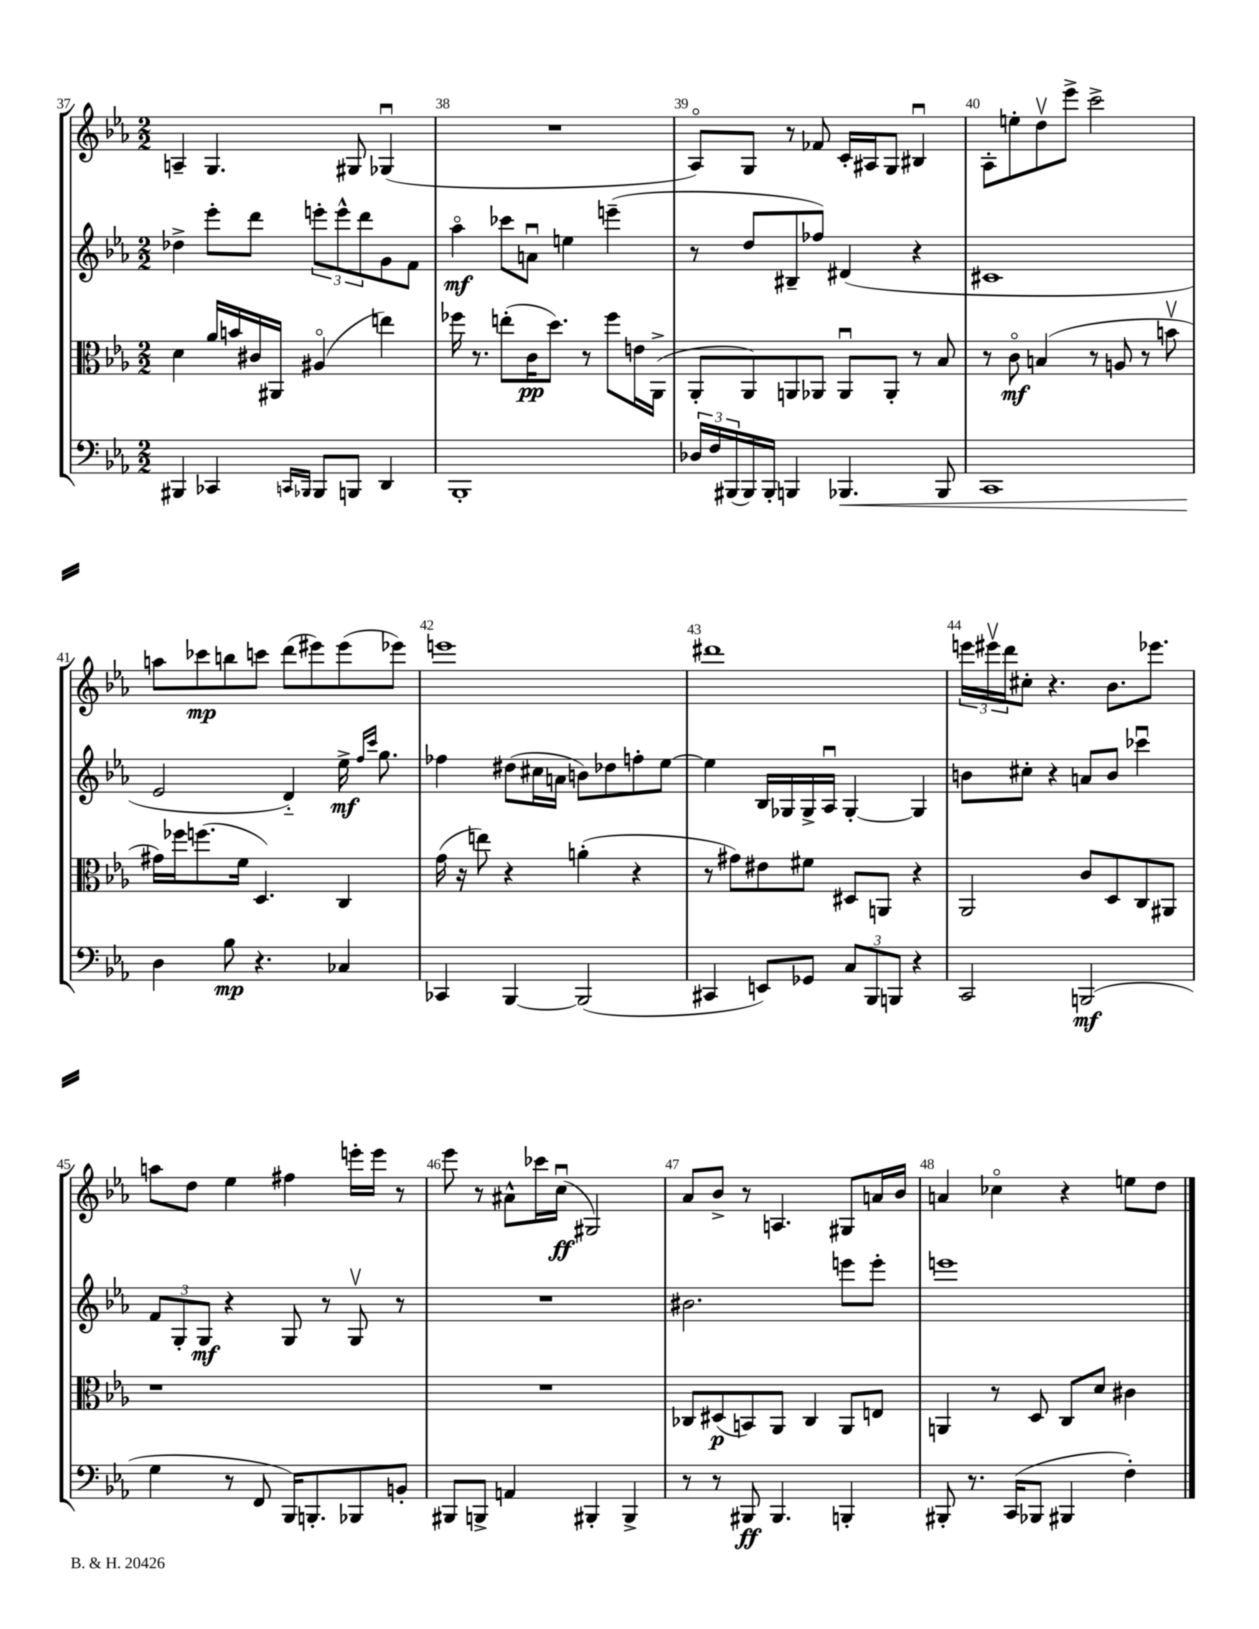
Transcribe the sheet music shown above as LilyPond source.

<<
\new StaffGroup <<
\new Staff = "s0" {
    \clef treble \key ees \major \numericTimeSignature \time 2/2
    a4-- g4. gis8 ges4\downbow( |
    R1 |
    aes8\flageolet) g8 r8 fes'8 c'16-. ais16 g8 bis4\downbow |
    aes8-. e''8-. d''8\upbow ees'''8-> c'''2-> |
    a''8 ces'''8\mp b''8 c'''8 d'''8( eis'''8) eis'''8( ees'''8) |
    e'''1 |
    dis'''1 |
    \tuplet 3/2 { e'''16 eis'''16\upbow d'''16 } cis''8-. r4. bes'8. ees'''8. |
    a''8 d''8 ees''4 fis''4 e'''16-. e'''16 r8 |
    ees'''8 r8 ais'8-^ ces'''16 c''16\downbow\ff( gis2) |
    aes'8 bes'8-> r8 a4. gis8 a'16 bes'16 |
    a'4 ces''4\flageolet r4 e''8 d''8 \bar "|." |
}
\new Staff = "s1" {
    \clef treble \key ees \major \numericTimeSignature \time 2/2
    des''4-> ees'''8-. d'''8 \tuplet 3/2 { e'''8-. e'''8-^ d'''8 } g'8 f'8 |
    aes''4\flageolet\mf ces'''8 a'8\downbow e''4 e'''4--( |
    r8 d''8 bis8-- fes''8) dis'4( r4 |
    cis'1 |
    ees'2 d'4-_) ees''16->\mf \grace { f''16 c'''16 } g''8. |
    fes''4 dis''8( cis''16 a'16 b'8) des''8 f''8-. ees''8~ |
    ees''4 bes16 ges16 ges16-> aes16\downbow ges4~-. ges4 |
    b'8 cis''8-. r4 a'8 b'8 ces'''4\downbow |
    \tuplet 3/2 { f'8 g8-. g8\mf } r4 g8 r8 g8\upbow r8 |
    R1 |
    bis'2. e'''8 e'''8-. |
    e'''1 \bar "|." |
}
\new Staff = "s2" {
    \clef alto \key ees \major \numericTimeSignature \time 2/2
    d'4 aes'16 b'16 cis'16 ais,16 ais4\flageolet( e''4) |
    fes''16 r8. e''8-.( c'16\pp d''8.) r8 fes''8 e'16 aes,16->( |
    aes,8-. aes,8) a,8 aes,8 aes,8\downbow aes,8-. r8 bes8 |
    r8 c'8\flageolet\mf b4( r8 a8 r8 b'8\upbow |
    gis'16) fes''16 f''8.( f'16 d4.) c4 |
    g'16( r16 e''8) r4 a'4-.( r4 |
    r8 gis'8) eis'8 fis'8 dis8 a,8 r4 |
    aes,2 c'8 d8 c8 ais,8 |
    r1 |
    R1 |
    ces8 dis8\p( b,8) aes,8 ces4 aes,8 e8 |
    a,4 r8 d8 c8 d'8 cis'4 \bar "|." |
}
\new Staff = "s3" {
    \clef bass \key ees \major \numericTimeSignature \time 2/2
    bis,,4 ces,4 \grace { c,16 bes,,16 } bes,,8 b,,8 d,4 |
    bes,,1-. |
    \tuplet 3/2 { des16 f16 bis,,16( } bis,,16) bis,,16-. b,,4 bes,,4.\< bes,,8 |
    c,1 |
    d4\! bes8\mp r4. ces4 |
    ces,4 bes,,4~ bes,,2( |
    cis,4 e,8) ges,8 \tuplet 3/2 { c8 bes,,8 b,,8 } r4 |
    c,2 b,,2\mf( |
    g4 r8 f,8 bes,,16) b,,8.-. bes,,8 b,8-. |
    bis,,8 b,,8-> a,4 bis,,4-. bis,,4-> |
    r8 r8 bis,,8\ff bis,,4. b,,4-. |
    bis,,8-. r8. c,16( bes,,8 bis,,4 f4-.) \bar "|." |
}
>>
>>
\layout { \context { \Score currentBarNumber = #37 \override BarNumber.break-visibility = ##(#f #t #t) barNumberVisibility = #all-bar-numbers-visible } }
